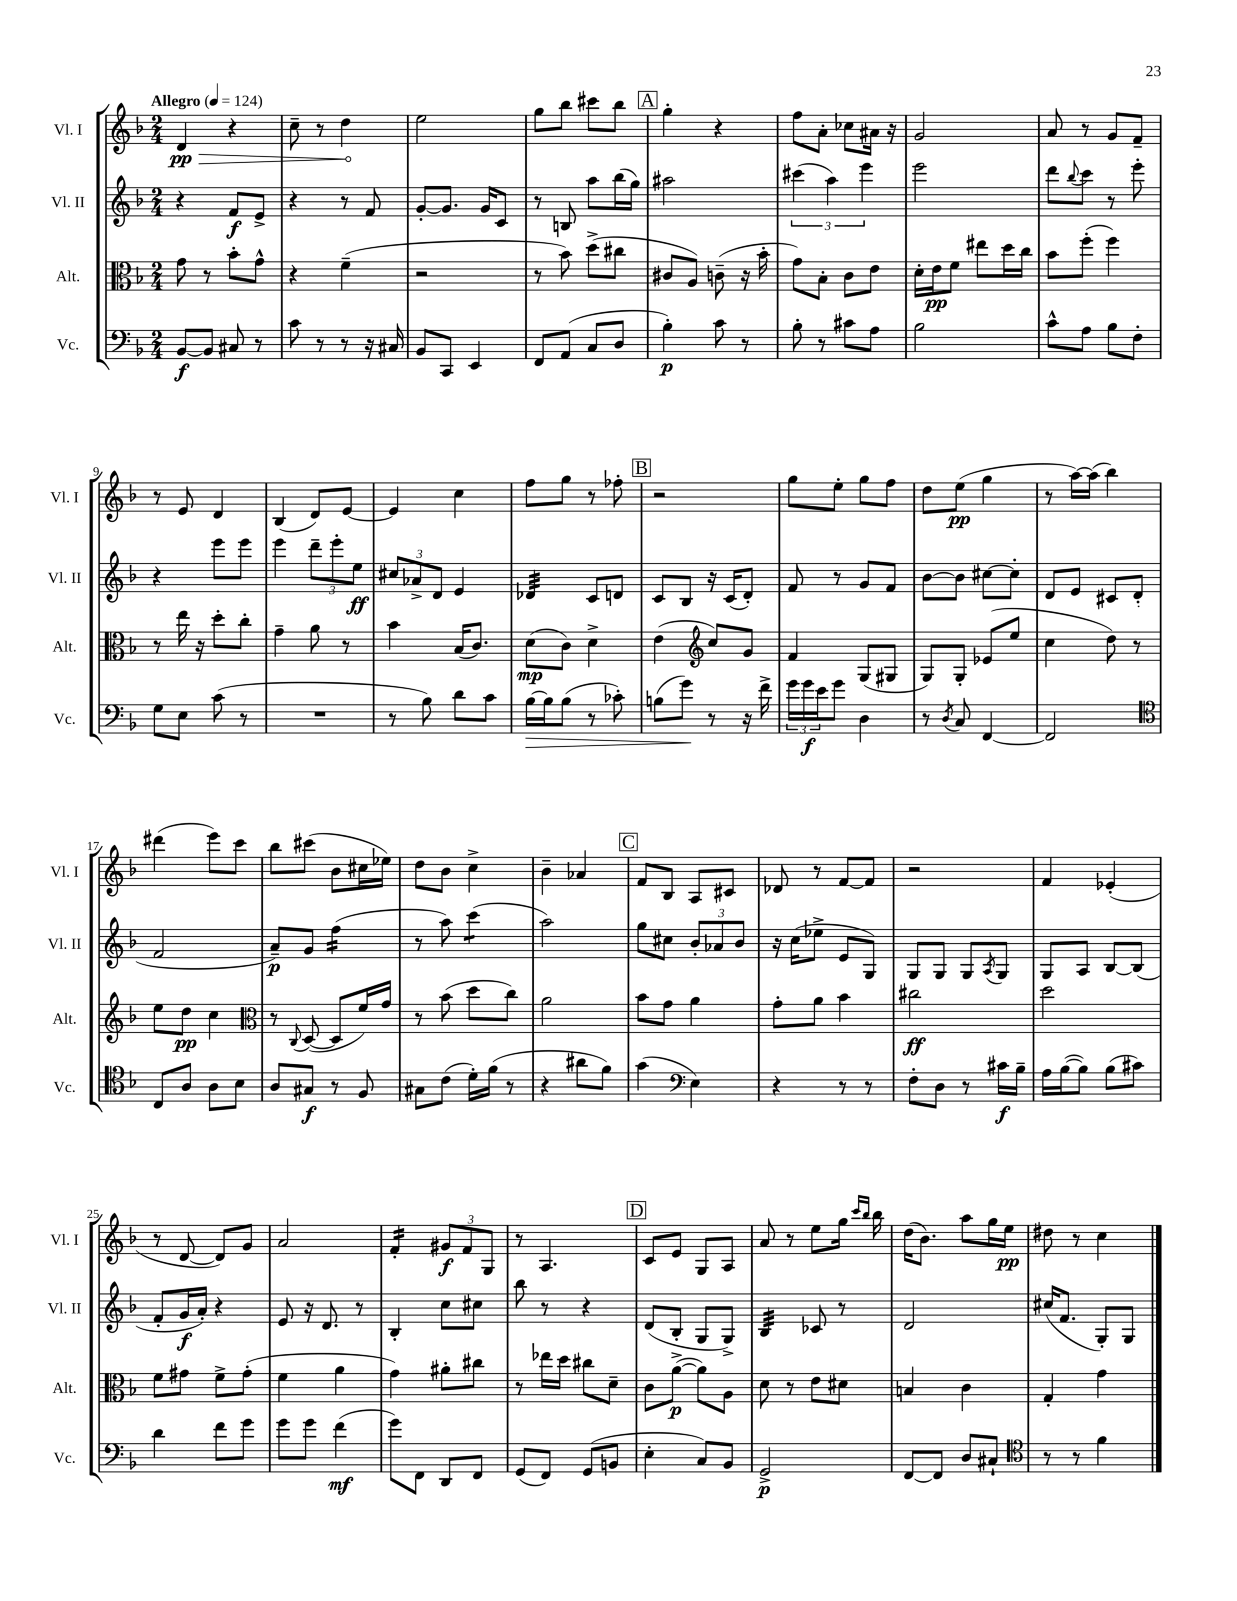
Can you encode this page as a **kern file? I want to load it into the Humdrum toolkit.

**kern	**kern	**kern	**kern
*staff4	*staff3	*staff2	*staff1
*clefF4	*clefC3	*clefG2	*clefG2
*k[b-]	*k[b-]	*k[b-]	*k[b-]
*M2/4	*M2/4	*M2/4	*M2/4
*MM124	*MM124	*MM124	*MM124
[8BB-/L	8g\	4r	4d/
8BB-/]J	8r	.	.
8C#/	8b-'\L	8f/L	4r
8r	8g^^\J	8e^/J	.
=	=	=	=
8c\	4r	4r	8cc~\
8r	.	.	8r
8r	(4f~\	8r	4dd\
16r	.	8f/	.
16C#/	.	.	.
=	=	=	=
8BB-/L	2r	[8g'/L	2ee\
8CC/J	.	8.g/]J	.
4EE/	.	.	.
.	.	16g/LK	.
.	.	8c/J	.
=	=	=	=
8FF/L	8r	8r	8gg\L
(8AA/J	8b-\)	8B/	8bb-\J
8C/L	(8dd^\L	8aa\L	8ccc#\L
8D/J	8cc#\J	(16bb-\L	8bb-\J
.	.	16gg\JJ)	.
=	=	=	=
4B-'\)	8c#/L	2aa#\	4gg'\
.	8A/J)	.	.
8c\	(8c~\	.	4r
8r	16r	.	.
.	16b-'\	.	.
=	=	=	=
8B-'\	8g\L)	(6ccc#\	8ff\L
8r	8B-'\J	.	8a'\J
.	.	6aa\)	.
8c#\L	8c\L	.	8cc-\L
.	.	6eee\	.
8A\J	8e\J	.	16a#\Jk
.	.	.	16r
=	=	=	=
2B-\	16d'\LL	2eee\	2g/
.	16e\J	.	.
.	8f\J	.	.
.	8ee#\L	.	.
.	16dd\L	.	.
.	16cc\JJ	.	.
=	=	=	=
8c^^\L	8b-\L	8ddd\L	8a/
.	.	8qqbb-/	.
8A\J	(8ff'\J	8ccc\J	8r
8B-\L	4ff\)	8r	8g/L
8F'\J	.	8eee'\	8f~/J
=	=	=	=
8G\L	8r	4r	8r
8E\J	16ee\	.	8e/
.	16r	.	.
(8c\	8dd'\L	8eee\L	4d/
8r	8cc'\J	8eee\J	.
=	=	=	=
2r	4g~\	4eee\	(4B-/
.	8a\	12ddd~\L	8d/L)
.	.	12eee'\	.
.	8r	.	[8e/J
.	.	12ee\J	.
=	=	=	=
8r	4b-\	12cc#/L	4e/]
.	.	12a-^/	.
8B-\)	.	.	.
.	.	12d/J	.
8d\L	(16B-/LK	4e/	4cc\
.	8.c/J)	.	.
8c\J	.	.	.
=	=	=	=
[16B-\LL	(8d\L	4d-/	8ff\L
16B-\]J	.	.	.
(8B-\J	8c\J)	.	8gg\J
8r	4d^\	8c/L	8r
8c-'\)	.	8d/J	8ff-'\
=	=	=	=
(8B\L	(4e\	8c/L	2r
8g\J)	.	8B-/J	.
*	*clefG2	*	*
8r	8cc/L)	16r	.
.	.	(16c/LK	.
16r	8g/J	8d'/J)	.
16f^\	.	.	.
=	=	=	=
24g\LL	4f/	8f/	8gg\L
24g\	.	.	.
24e\J	.	.	.
8g\J	.	8r	8ee'\J
4D\	(8G/L	8g/L	8gg\L
.	8G#/J	8f/J	8ff\J
=	=	=	=
8r	8G/L)	[8b-\L	8dd\L
8qD/	.	.	.
8C/	8G'/J	8b-\]J	(8ee\J
[4FF/	(8e-/L	[8cc#\L	4gg\
.	8ee/J	8cc#'\]J	.
=	=	=	=
2FF/]	4cc\	8d/L	8r
.	.	8e/J	[16aa\LL)
.	.	.	(16aa\]JJ
.	8dd\)	8c#/L	4bb-\)
.	8r	(8d'/J	.
=	=	=	=
*clefC4	*	*	*
8C/L	8ee\L	2f/	(4ddd#\
8A/J	8dd\J	.	.
8A\L	4cc\	.	8eee\L)
8B-\J	.	.	8ccc\J
=	=	=	=
*	*clefC3	*	*
8A/L	8r	8a~/L)	8bb-\L
.	8qqC/	.	.
8G#/J	([8D/	8g/J	(8ccc#\J
8r	8D/]L	(4ff\	8b-\L
8F/	16f/L)	.	16cc#\L
.	16g/JJ	.	16ee-\JJ)
=	=	=	=
8G#\L	8r	8r	8dd\L
(8c\J	(8b-\	8aa\)	8b-\J
16d'\LL)	8dd\L	(4ccc\	4cc^\
(16f\JJ	.	.	.
8r	8cc\J)	.	.
=	=	=	=
4r	2a\	2aa\)	4b-~\
8a#\L	.	.	4a-/
8f\J)	.	.	.
=	=	=	=
(4g\	8b-\L	8gg\L	8f/L
.	8g\J	8cc#\J	8B-/J
*clefF4	*	*	*
4E\)	4a\	12b-'/L	8A/L
.	.	12a-/	.
.	.	.	8c#/J
.	.	12b-/J	.
=	=	=	=
4r	8g'\L	16r	8d-/
.	.	(16cc\LK	.
.	8a\J	8ee-^\J	8r
8r	4b-\	8e/L	[8f/L
8r	.	8G/J)	8f/]J
=	=	=	=
8F'\L	2cc#\	8G/L	2r
8D\J	.	8G/J	.
8r	.	8G/L	.
.	.	8qA/	.
16c#\LL	.	8G/J	.
16B-~\JJ	.	.	.
=	=	=	=
16A\LL	2dd\	8G/L	4f/
([16B-\J	.	.	.
8B-\]J)	.	8A/J	.
(8B-\L	.	[8B-/L	(4e-'/
8c#\J)	.	(8B-/]J	.
=	=	=	=
4d\	8f\L	8f'/L	8r
.	8g#\J	16g/L	[8d/
.	.	16a'/JJ)	.
8f\L	8f^\L	4r	8d/]L)
8g\J	(8g#'\J	.	8g/J
=	=	=	=
8g\L	4f\	8e/	2a/
8g\J	.	16r	.
.	.	8.d/	.
(4f\	4a\	.	.
.	.	8r	.
=	=	=	=
8g\L)	4g\)	4B-'/	4f'/
8FF\J	.	.	.
8DD/L	8a#'\L	8cc\L	12g#/L
.	.	.	12f/
8FF/J	8cc#\J	8cc#\J	.
.	.	.	12G/J
=	=	=	=
(8GG/L	8r	8bb-\	8r
8FF/J)	16ee-\LL	8r	4.A/
.	16dd\JJ	.	.
(8GG/L	8cc#\L	4r	.
8BB/J	8d~\J	.	.
=	=	=	=
4E'\	8c\L	(8d/L	8c/L
.	([8a^\J	8B-'/J	8e/J
8C/L)	8a\]L)	8G/L	8G/L
8BB-/J	8A\J	8G^/J)	8A/J
=	=	=	=
2GG^/	8d\	4B-/	8a/
.	8r	.	8r
.	8e\L	8c-/	8ee\L
.	8d#\J	8r	16gg\Jk
.	.	.	16qqccc/LL
.	.	.	16qqbb-/JJ
.	.	.	16bb-\
=	=	=	=
[8FF/L	4B/	2d/	(16dd\LK
.	.	.	8.b-\J)
8FF/]J	.	.	.
8D/L	4c\	.	8aa\L
8C#`/J	.	.	16gg\L
.	.	.	16ee\JJ
=	=	=	=
*clefC4	*	*	*
8r	4G'/	(16cc#/LK	8dd#\
.	.	8.f/J	.
8r	.	.	8r
4f\	4g\	8G'/L)	4cc\
.	.	8G/J	.
==	==	==	==
*-	*-	*-	*-
